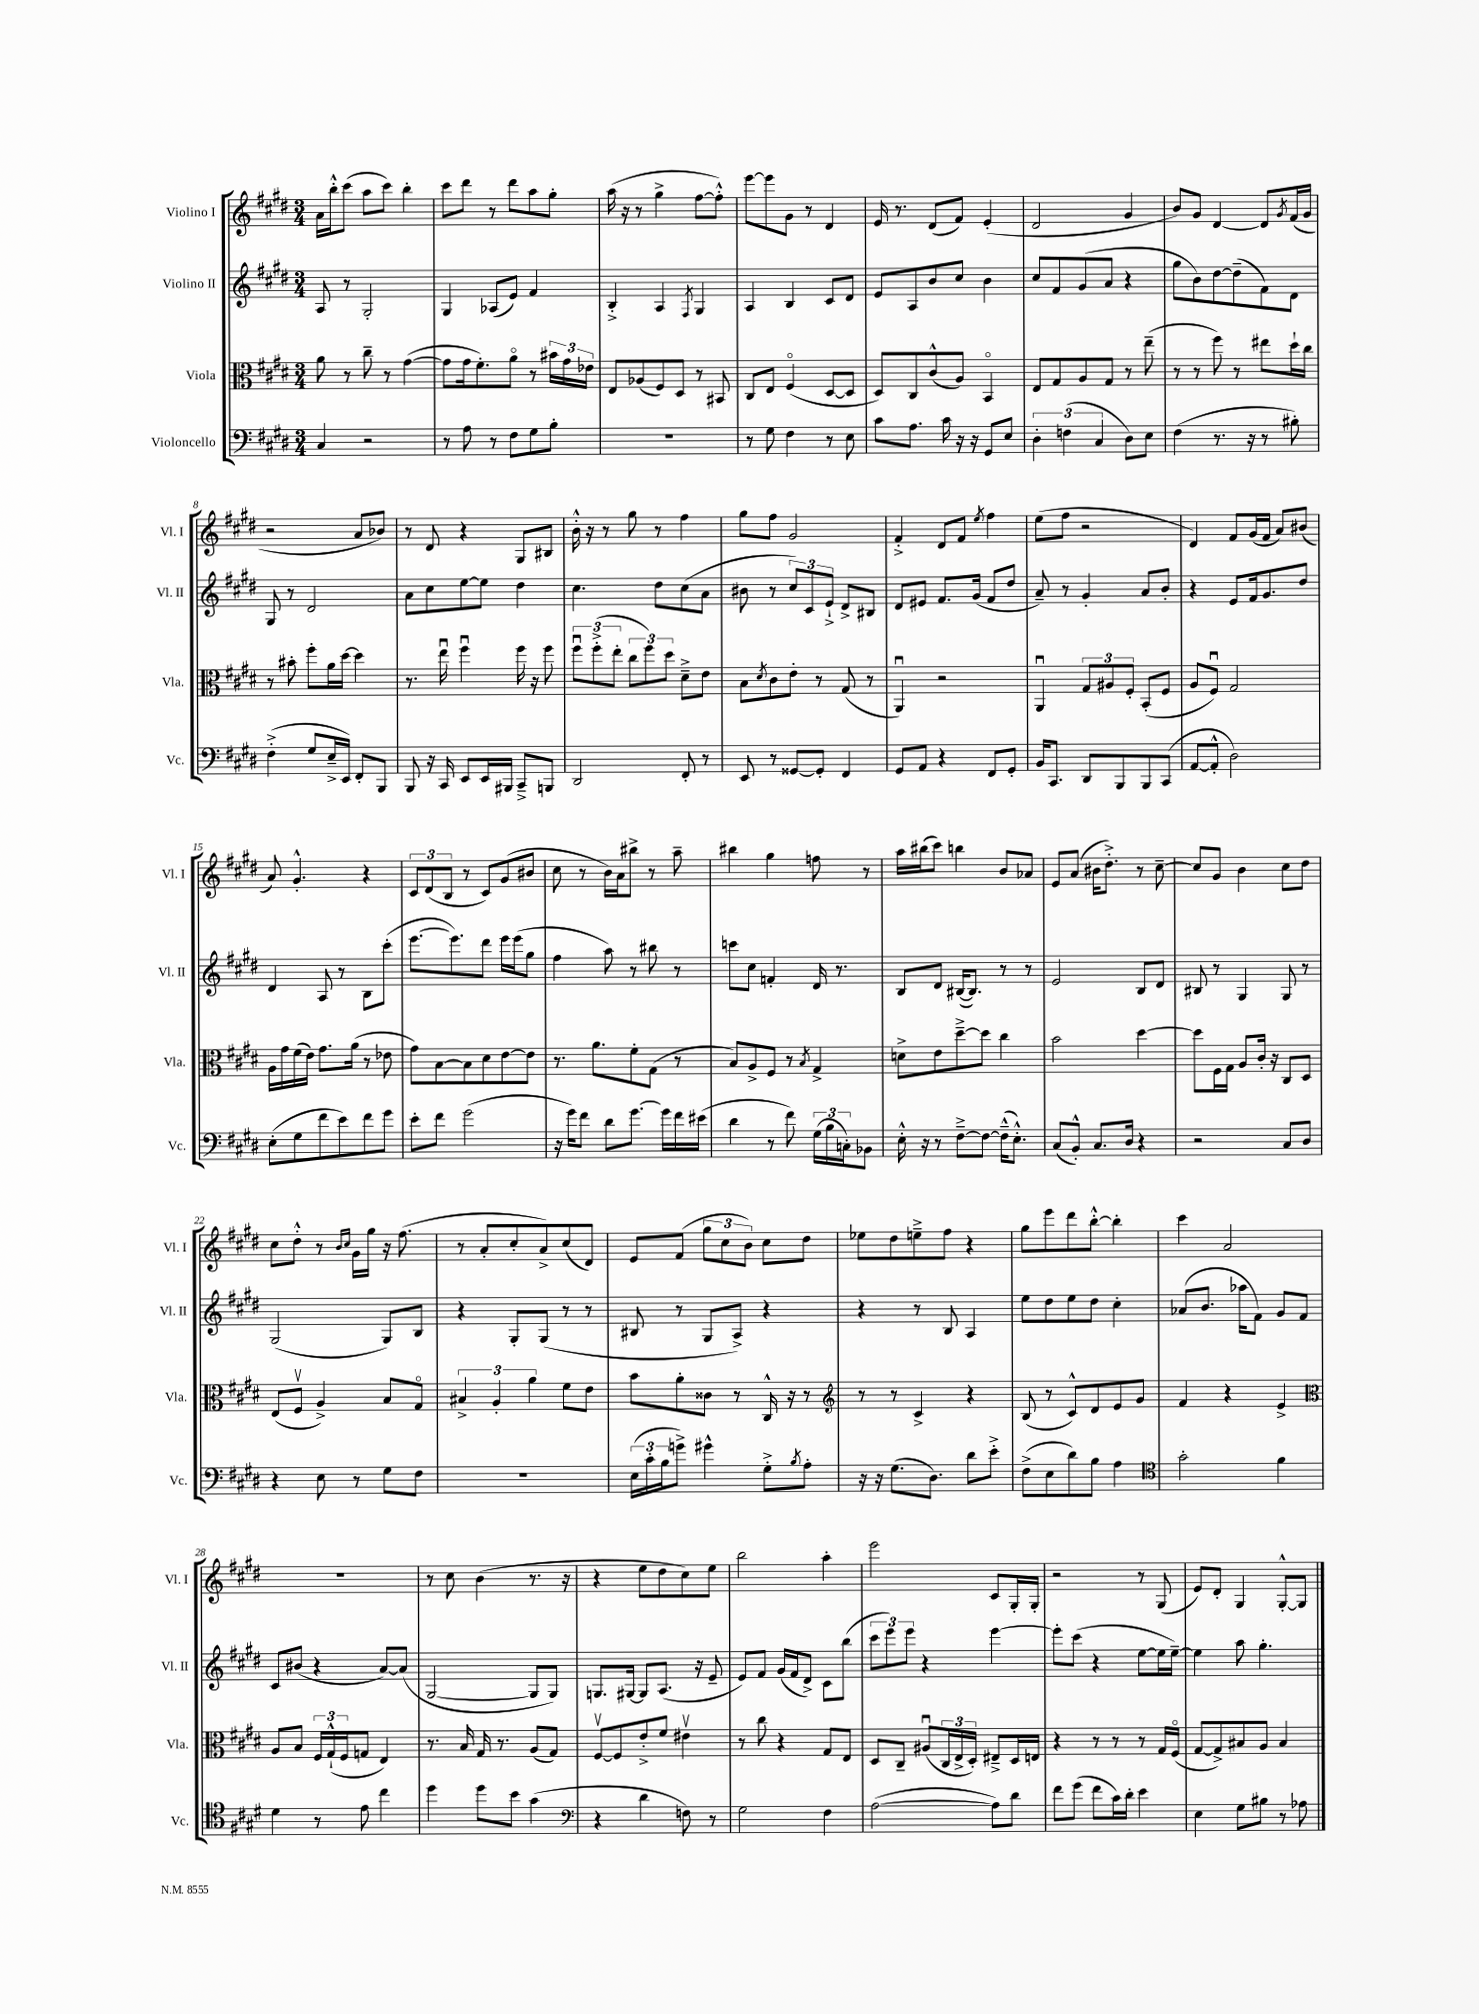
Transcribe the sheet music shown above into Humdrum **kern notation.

**kern	**kern	**kern	**kern
*staff4	*staff3	*staff2	*staff1
*clefF4	*clefC3	*clefG2	*clefG2
*k[f#c#g#d#]	*k[f#c#g#d#]	*k[f#c#g#d#]	*k[f#c#g#d#]
*M3/4	*M3/4	*M3/4	*M3/4
4C#	8a	8A	16a
.	.	.	16bb'^^
.	8r	8r	(8ccc#
2r	8cc#~	2G#'	8aa
.	8r	.	8ccc#)
.	([4g#	.	4bb'
=	=	=	=
8r	8g#]	4G#	8ccc#
8A	16g#	.	8ddd#
.	8.f#')	.	.
8r	.	(8A-	8r
8F#	8ao	8e)	8ddd#
8G#	8r	4f#	8aa
8B'	24b#	.	8gg#'
.	24g#	.	.
.	24e-	.	.
=	=	=	=
2.r	8E	4B'^	(16aa
.	.	.	16r
.	(8A-	.	8r
.	8F#)	4A	4gg#^
.	8D#	.	.
.	.	8qF#	.
.	8r	4G#	[8ff#
.	8BB#	.	8ff#'^^])
=	=	=	=
8r	8C#	4A	[8eee
8G#	8E	.	8eee]
4F#	(4F#o	4B	8g#
.	.	.	8r
8r	[8D#	8c#	4d#
8E	8D#]	8d#	.
=	=	=	=
8c#	8D#)	8e	16e
.	.	.	8.r
8.A	8C#	8A	.
.	(8c#^^	8b	(8d#
16c#	.	.	.
16r	8A)	8cc#	8f#)
16r	.	.	.
8GG#	4BBo	4b	(4e'
8E	.	.	.
=	=	=	=
6D#'	8E	8cc#	2d#
.	8G#	8f#	.
(6F	.	.	.
.	8A	(8g#	.
6C#	.	.	.
.	8G#	8a	.
8D#)	8r	4r	4g#
8E	(8ee~	.	.
=	=	=	=
(4F#	8r	8gg#	8b)
.	8r	8b)	8g#
8.r	8ff#)	[8dd#	[4d#
.	8r	(8dd#~]	.
16r	.	.	.
8r	8ee#	8f#)	8d#]
.	.	.	8qg#
8B#')	16dd#`	8d#	(16f#
.	16cc#	.	16g#
=	=	=	=
(4F#'^	8r	8G#	2r
.	8b#'	8r	.
8G#	8ff#'	2d#	.
16E~^	16a	.	.
16EE)	[16dd#	.	.
8FF#'	4dd#]	.	8a
8BBB	.	.	8b-)
=	=	=	=
8BBB	8.r	8a	8r
16r	.	8cc#	8d#
16CC#	16eeu	.	.
8EE	4ff#u	[8ee	4r
16EE	.	8ee]	.
16BBB#	.	.	.
8CC#~^	16ff#	4dd#	8G#
.	16r	.	.
8BBB	8ff#	.	8B#
=	=	=	=
2DD#	12ff#u	4.cc#	16b'^^
.	.	.	16r
.	(12ff#'^	.	.
.	.	.	8r
.	12ee'	.	.
.	12cc#	.	8gg#
.	12ff#)	.	.
.	.	8dd#	8r
.	12dd#	.	.
8FF#'	8d#~^	(8cc#	4ff#
8r	8e	8a	.
=	=	=	=
8EE	8B	8b#	8gg#
.	8qd#	.	.
8r	8c#	8r	8ff#
[8GG##	8e'	12cc#)	2g#
.	.	12c#	.
8GG##']	8r	.	.
.	.	12e`^	.
4FF#	(8G#	8d#^	.
.	8r	8B#	.
=	=	=	=
8GG#	4AAu)	8d#	4f#'^
8AA	.	8e#	.
4r	2r	8.f#	8d#
.	.	.	8f#
.	.	(16g#	.
.	.	.	8qee
8FF#	.	8f#	4ff#
8GG#'	.	8dd#	.
=	=	=	=
16BB	4AAu	8a~)	(8ee
8.CC#	.	.	.
.	.	8r	8ff#
8DD#	12G#	4g#'	2r
.	12A#	.	.
8BBB	.	.	.
.	12F#'	.	.
8BBB	(8BB'	8a	.
(8CC#	8F#	8b'	.
=	=	=	=
[8AA	8A	4r	4d#)
8AA'^^]	8F#u)	.	.
2D#)	2G#	8e	8f#
.	.	16f#	(16g#
.	.	8.g#	16f#
.	.	.	8a)
.	.	8dd#	(8b#
=	=	=	=
(8E'	16A	4d#	8a)
.	16g#	.	.
8G#	(16f#	.	4.g#'^^
.	16e)	.	.
8f#	8.g#	8A	.
8e)	.	8r	.
.	(16a	.	.
8f#	8r	8B	4r
8g#	8e-	(8ccc#'	.
=	=	=	=
8e'	8g#)	[8.eee	12c#
.	.	.	(12d#
8f#	[8B	.	.
.	.	.	12B
.	.	8.eee])	.
(2g#	8B]	.	8r
.	8d#	8ddd#	8c#)
.	[8e	16eee	(8g#
.	.	(16eee	.
.	8e]	8gg#	8b#
=	=	=	=
16r	8.r	4ff#	8cc#
16g#)	.	.	.
8f#	.	.	8r
.	8.a	.	.
8d#	.	8aa)	16b)
.	.	.	16a
[8.g#	8f#'	8r	8bb#^
.	(8G#	8bb#	8r
16g#]	.	.	.
16f#	8r	8r	8aa~
(16e#	.	.	.
=	=	=	=
4d#	8B)	8ccc	4bb#
.	8A^	8cc#	.
8r	8F#	4f'	4gg#
8f#)	8r	.	.
.	8qB	.	.
(24G#	4G#^	16d#	8ff
24B	.	.	.
.	.	8.r	.
24C')	.	.	.
8BB-	.	.	8r
=	=	=	=
16E'^^	8d^	8B	16aa
16r	.	.	(16bb#
8r	8e	8d#	8ccc#)
[8F#~^	[8dd#~^	([16B#	4bb
.	.	8.B#])	.
8F#_	8dd#]	.	.
(16F#~^^]	4cc#	8r	8b
8.E'^^)	.	.	.
.	.	8r	8a-
=	=	=	=
(8C#	2b	2e	8e
8BB'^^)	.	.	(8a
8.C#	.	.	16b#
.	.	.	8.dd#'^)
16D#	.	.	.
4r	[4dd#	8B	8r
.	.	8d#	[8cc#~
=	=	=	=
2r	8dd#]	8B#	8cc#]
.	16F#	8r	8g#
.	16G#	.	.
.	8A	4G#	4b
.	16c#'	.	.
.	16r	.	.
8C#	8C#	8G#	8cc#
8D#	8D#	8r	8dd#
=	=	=	=
4r	(8E	(2G#	8cc#
.	8F#v	.	8dd#'^^
8E	4A^)	.	8r
.	.	.	16qqb
.	.	.	16qqcc#
8r	.	.	16g#
.	.	.	16gg#
8G#	8B	8G#)	16r
.	.	.	(8.ff#
8F#	8G#o	8B	.
=	=	=	=
2.r	6B#^	4r	8r
.	.	.	8a'
.	6A'	.	.
.	.	8G#'	8cc#'
.	6a	.	.
.	.	(8G#	8a^)
.	8f#	8r	(8cc#
.	8e	8r	8d#)
=	=	=	=
(24E	8b	8B#	8e
24c#'	.	.	.
24B	.	.	.
8g^)	8a'	8r	(8f#
4g#^^	8c##	8G#	12gg#
.	.	.	12cc#
.	8r	8A^)	.
.	.	.	12b)
8G#'^	16C#^^	4r	8cc#
.	16r	.	.
8qB	.	.	.
8A'	8r	.	8dd#
=	=	=	=
*	*clefG2	*	*
16r	8r	4r	8ee-
16r	.	.	.
(8.G#	8r	.	8dd#
.	4c#^	8r	8ee~^
8.D#)	.	.	.
.	.	8B	8ff#
8d#	4r	4A	4r
8e'^	.	.	.
=	=	=	=
(8F#^	(8B	8ee	8gg#
8E	8r	8dd#	8eee
8d#)	8c#^^)	8ee	8ddd#
8B	8d#	8dd#	[8bb'^^
4A	8e	4cc#'	4bb']
.	8g#	.	.
=	=	=	=
*clefC4	*	*	*
2g#'	4f#	(8a-	4ccc#
.	.	8.b	.
.	4r	.	2a
.	.	16aa-	.
.	.	8f#)	.
4f#	4e^	8g#	.
.	.	8f#	.
=	=	=	=
*	*clefC3	*	*
4d#	8A	8c#	2.r
.	8B	(8b#	.
8r	24F#	4r	.
.	(24G#`^^	.	.
.	24F#	.	.
8e	8G	.	.
4cc#	4E)	[8a)	.
.	.	(8a]	.
=	=	=	=
4dd#	8.r	[2G#	8r
.	.	.	8cc#
.	16B	.	.
8dd#	16G#	.	(4b
.	8.r	.	.
8b	.	.	.
(4g#	(8A	8G#]	8.r
.	8G#)	8G#)	.
.	.	.	16r
=	=	=	=
*clefF4	*	*	*
4r	[8F#v	8.G	4r
.	8F#]	.	.
.	.	[16G#	.
4d#	8e'^	8G#]	8ee
.	8f#	(8.A	8dd#
8F)	4e#v	.	8cc#)
.	.	16r	.
8r	.	8e~	8ee
=	=	=	=
2G#	8r	8e)	2bb
.	8cc#	8f#	.
.	4r	(16g#	.
.	.	16f#	.
.	.	8d#^)	.
4F#	8G#	8c#	4aa'
.	8E	(8bb	.
=	=	=	=
([2A	8D#	12ccc#	2eee
.	.	12eee)	.
.	8C#~	.	.
.	.	12eee	.
.	(8A#u	4r	.
.	24C#	.	.
.	24E^	.	.
.	24D#')	.	.
8A])	8E#~^	[4eee	8c#
8d#	16D#	.	16G#'
.	16E	.	16G#'
=	=	=	=
8f#	4r	8eee']	2r
(8g#	.	(8ccc#	.
8f#	8r	4r	.
16c#)	8r	.	.
16d#'	.	.	.
4e	8r	[8ee	8r
.	16G#	16ee]	(8G#
.	(16F#o	[16ee~)	.
=	=	=	=
4E	[8G#	4ee]	8e)
.	8G#^])	.	8d#'
8G#	8B#	8aa	4G#
8B#	8A	4.gg#'	.
8r	4B#	.	[8G#'^^
8A-	.	.	8G#]
==	==	==	==
*-	*-	*-	*-
